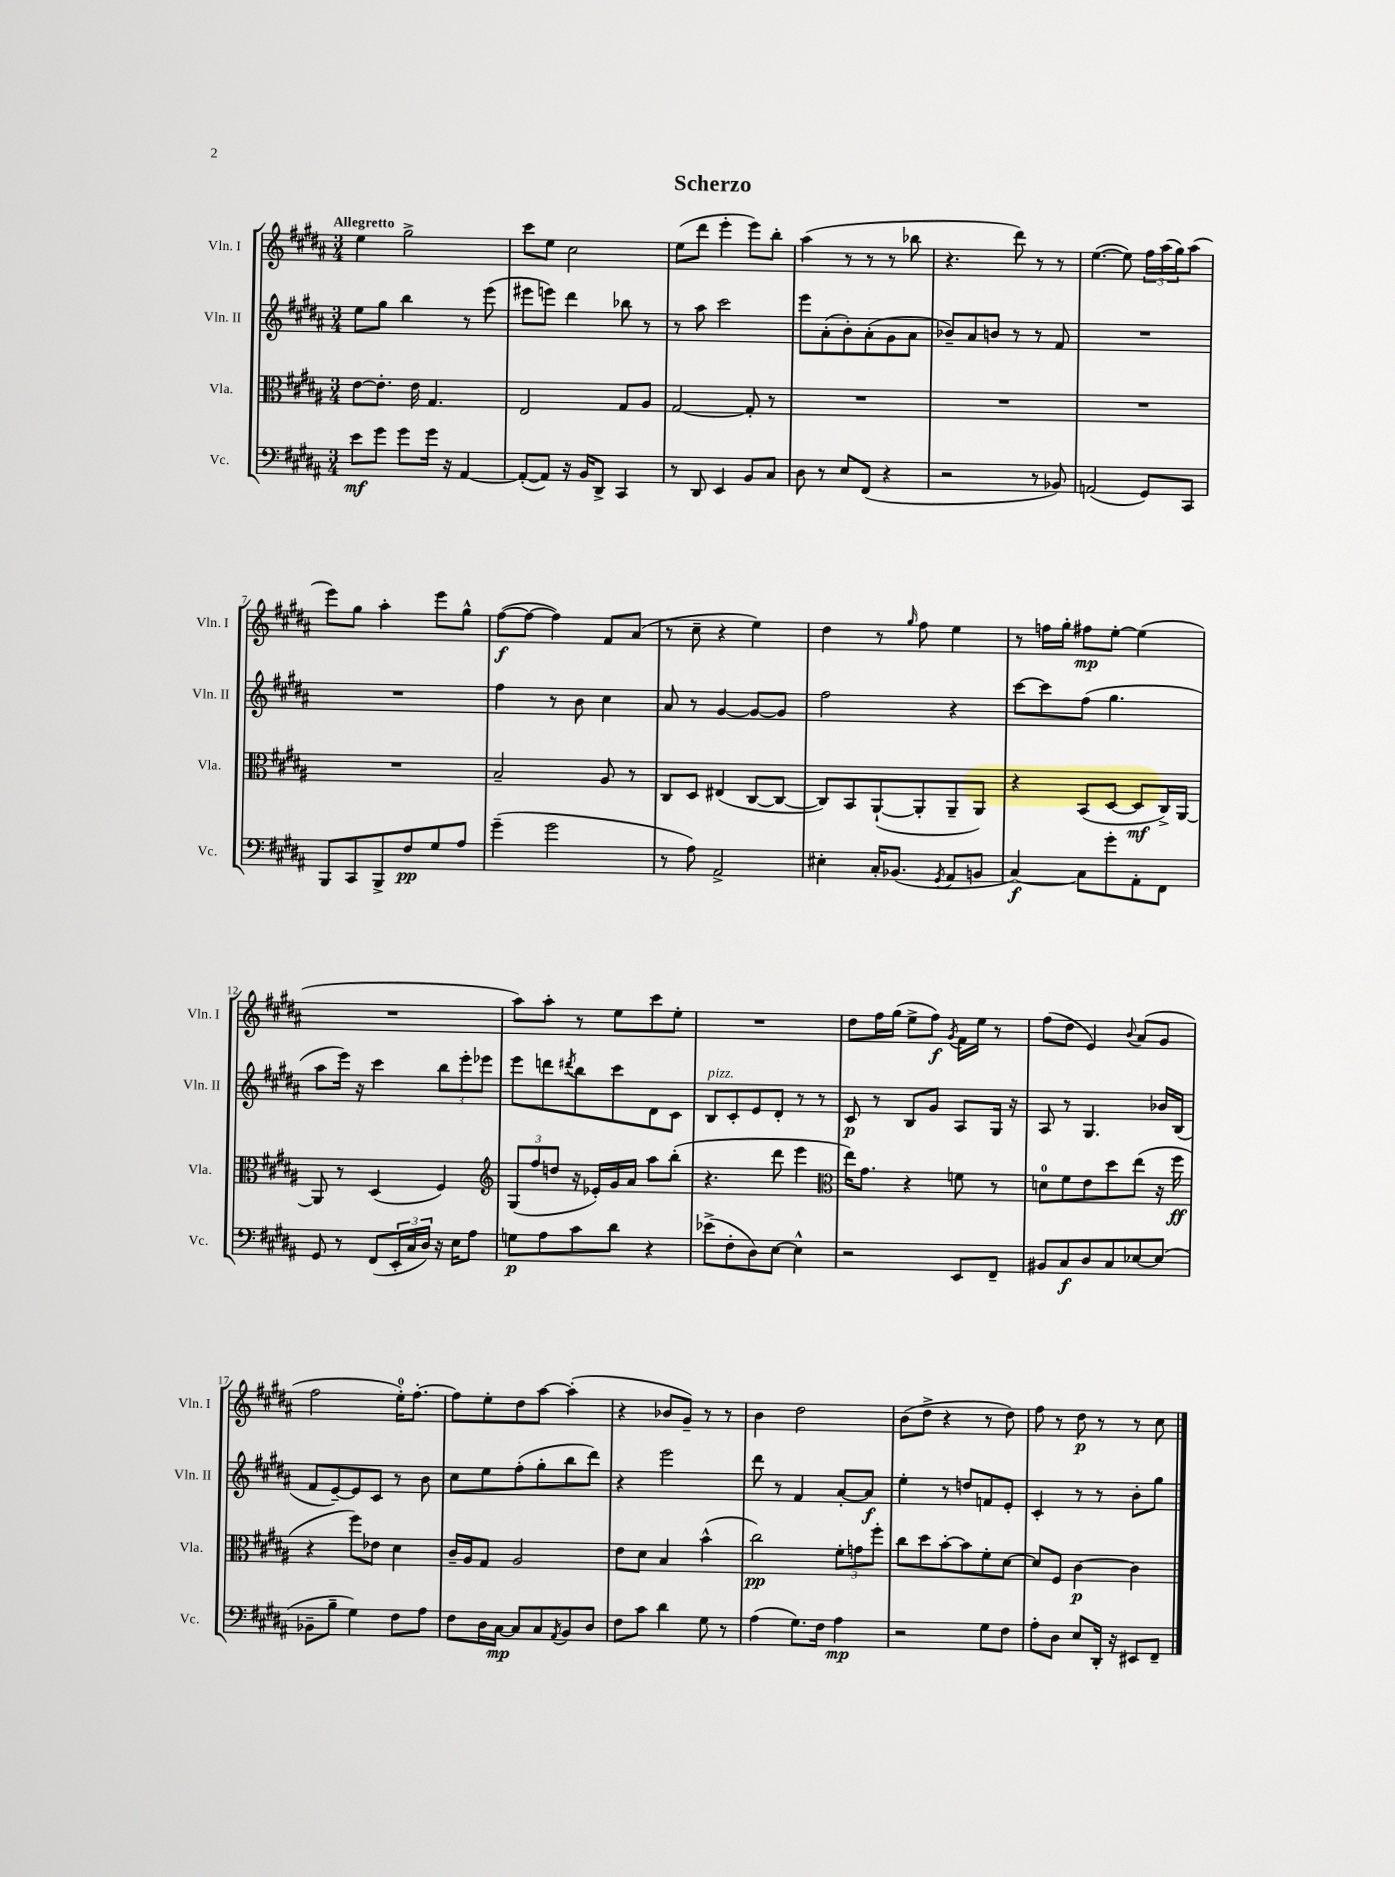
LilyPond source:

\header { title = "Scherzo" }
<<
\new StaffGroup <<
\new Staff = "s0" \with { instrumentName = "Vln. I" shortInstrumentName = "Vln. I" } {
    \clef treble \key b \major \numericTimeSignature \time 3/4 \tempo "Allegretto"
    e''4 gis''2-> |
    cis'''8 e''8 cis''2 |
    e''8( dis'''8 e'''4-. e'''8) b''8-. |
    ais''4( r8 r8 r8 bes''8 |
    r4. dis'''8) r8 r8 |
    e''4.~( e''8) \tuplet 3/2 { fis''16 ais''16( gis''16) } ais''8( |
    e'''8) gis''8 ais''4-. e'''8 gis''8-^ |
    fis''8~\f( fis''8~ fis''4) fis'8 ais'8( |
    r8 cis''8-- r4 e''4) |
    dis''4 r8 \grace { gis''16 } fis''8 e''4 |
    r8 f''16 gis''16-. fis''8\mp e''8~-. e''4( |
    R2. |
    ais''8) ais''8-. r8 e''8 cis'''8 e''8-. |
    R2. |
    dis''8 fis''16 gis''16( e''8-> fis''8\f) \acciaccatura { gis'8 } fis'16 e''16 r8 |
    fis''8( dis''8 e'4) \appoggiatura { b'8 } ais'8( gis'8 |
    fis''2 e''16-0-.) fis''8.~-. |
    fis''8 e''8-. dis''8 ais''8~ ais''4-.( |
    r4 bes'8 gis'8--) r8 r8 |
    b'4 dis''2 |
    b'8( dis''8-> r4 r8 dis''8) |
    fis''8 r8 dis''8\p r8 r8 cis''8 \bar "|." |
}
\new Staff = "s1" \with { instrumentName = "Vln. II" shortInstrumentName = "Vln. II" } {
    \clef treble \key b \major \numericTimeSignature \time 3/4
    e''8 gis''8 b''4 r8 e'''8( |
    eis'''8 e'''8) dis'''4 bes''8 r8 |
    r8 ais''8 cis'''2 |
    e'''8 ais'8-.( b'8-.) ais'8-.( gis'8 ais'8 |
    bes'8--) ais'8 b'8 r8 r8 fis'8 |
    R2. |
    R2. |
    fis''4 r8 b'8 cis''4 |
    ais'8 r8 gis'4~ gis'8~ gis'8 |
    fis''2 r4 |
    cis'''8~ cis'''8 fis''8( gis''4. |
    ais''8 e'''16) r16 cis'''4 \tuplet 3/2 { b''8 e'''8-. ees'''8 } |
    e'''8 d'''8 \acciaccatura { dis'''8 } b''8 cis'''8 dis'8 cis'8 |
    b8^\markup { \italic "pizz." } cis'8-. e'8 dis'8-. r8 r8 |
    cis'8\p r8 b8 gis'8 ais8 gis16 r16 |
    ais8 r8 gis4. bes'16 b16( |
    fis'8 e'8~--) e'8 cis'8 r8 b'8 |
    cis''8 e''8 fis''8-.( gis''8-. b''8 dis'''8) |
    r4 e'''2 |
    dis'''8 r8 fis'4 ais'8~-. ais'8\f |
    e''4-. r8 d''8 f'8 e'8-. |
    cis'4-. r8 r8 b'8-. gis''8 \bar "|." |
}
\new Staff = "s2" \with { instrumentName = "Vla." shortInstrumentName = "Vla." } {
    \clef alto \key b \major \numericTimeSignature \time 3/4
    e'8~ e'8.-. e'16 gis4. |
    e2 gis8 ais8 |
    gis2~ gis8-. r8 |
    R2. |
    R2. |
    R2. |
    R2. |
    b2-- ais8 r8 |
    cis8 dis8 eis4( cis8~ cis8~ |
    cis8) b,8 ais,8~-!( ais,8-. ais,8-- ais,8) |
    r4 b,8( dis8~ dis8\mf cis16->) ais,16~ |
    ais,8 r8 dis4( fis4) |
    \clef treble \tuplet 3/2 { gis8( fis''8 d''8 } r16 ees'16-.) gis'16 ais'16 ais''8 b''8-.( |
    r4. dis'''8 e'''4 |
    \clef alto e''16) gis'8. r4 f'8 r8 |
    d'8-0 fis'8 e'8 dis''8 e''8( r16 fis''16\ff |
    r4 fis''8) ees'8 dis'4 |
    cis'16-- ais16 gis8 ais2 |
    e'8 dis'8 b4 b'4-^( |
    cis''2\pp) \tuplet 3/2 { fis'8-. g'8 fis''8-. } |
    cis''8 dis''8 b'8~-. b'8 fis'8-. dis'8~ |
    dis'8 fis8 cis'4~\p cis'4 \bar "|." |
}
\new Staff = "s3" \with { instrumentName = "Vc." shortInstrumentName = "Vc." } {
    \clef bass \key b \major \numericTimeSignature \time 3/4
    e'8\mf gis'8 gis'8 gis'16 r16 ais,4~ |
    ais,8~-.( ais,8) r16 b,16 dis,8-> cis,4 |
    r8 dis,8 e,4 b,8 cis8 |
    dis8 r8 e8 fis,8( r4 |
    r2 r8 bes,8) |
    a,2( gis,8) cis,8 |
    b,,8 cis,8 b,,8-> fis8\pp gis8 ais8 |
    gis'4--( gis'2 |
    r8 ais8) ais,2-> |
    eis4-. cis16-. bes,8.( \acciaccatura { gis,8 } ais,8 b,8 |
    cis4~\f) cis8 gis'8-. ais,8-. fis,8 |
    gis,8 r8 fis,8( \tuplet 3/2 { e,16-. cis16 dis16) } r16 e16 ais8 |
    g8\p ais8 cis'8 dis'8 r4 |
    ees'8->( fis8-. dis8) e8~ e4-^ |
    r2 e,8 fis,8-- |
    bis,8 cis8\f dis8 cis8 ees8~ ees8( |
    bes,8-- b8-- gis4) fis8 ais8 |
    fis8 dis16 cis16~\mp cis8 cis8 \acciaccatura { ais,8 } b,8 dis8 |
    fis8 cis'8 dis'4 gis8 r8 |
    ais4( gis8.) fis16 ais4\mp |
    r2 gis8 fis8 |
    ais8-. dis8 e8 dis,16-. r16 eis,8 fis,8-- \bar "|." |
}
>>
>>
